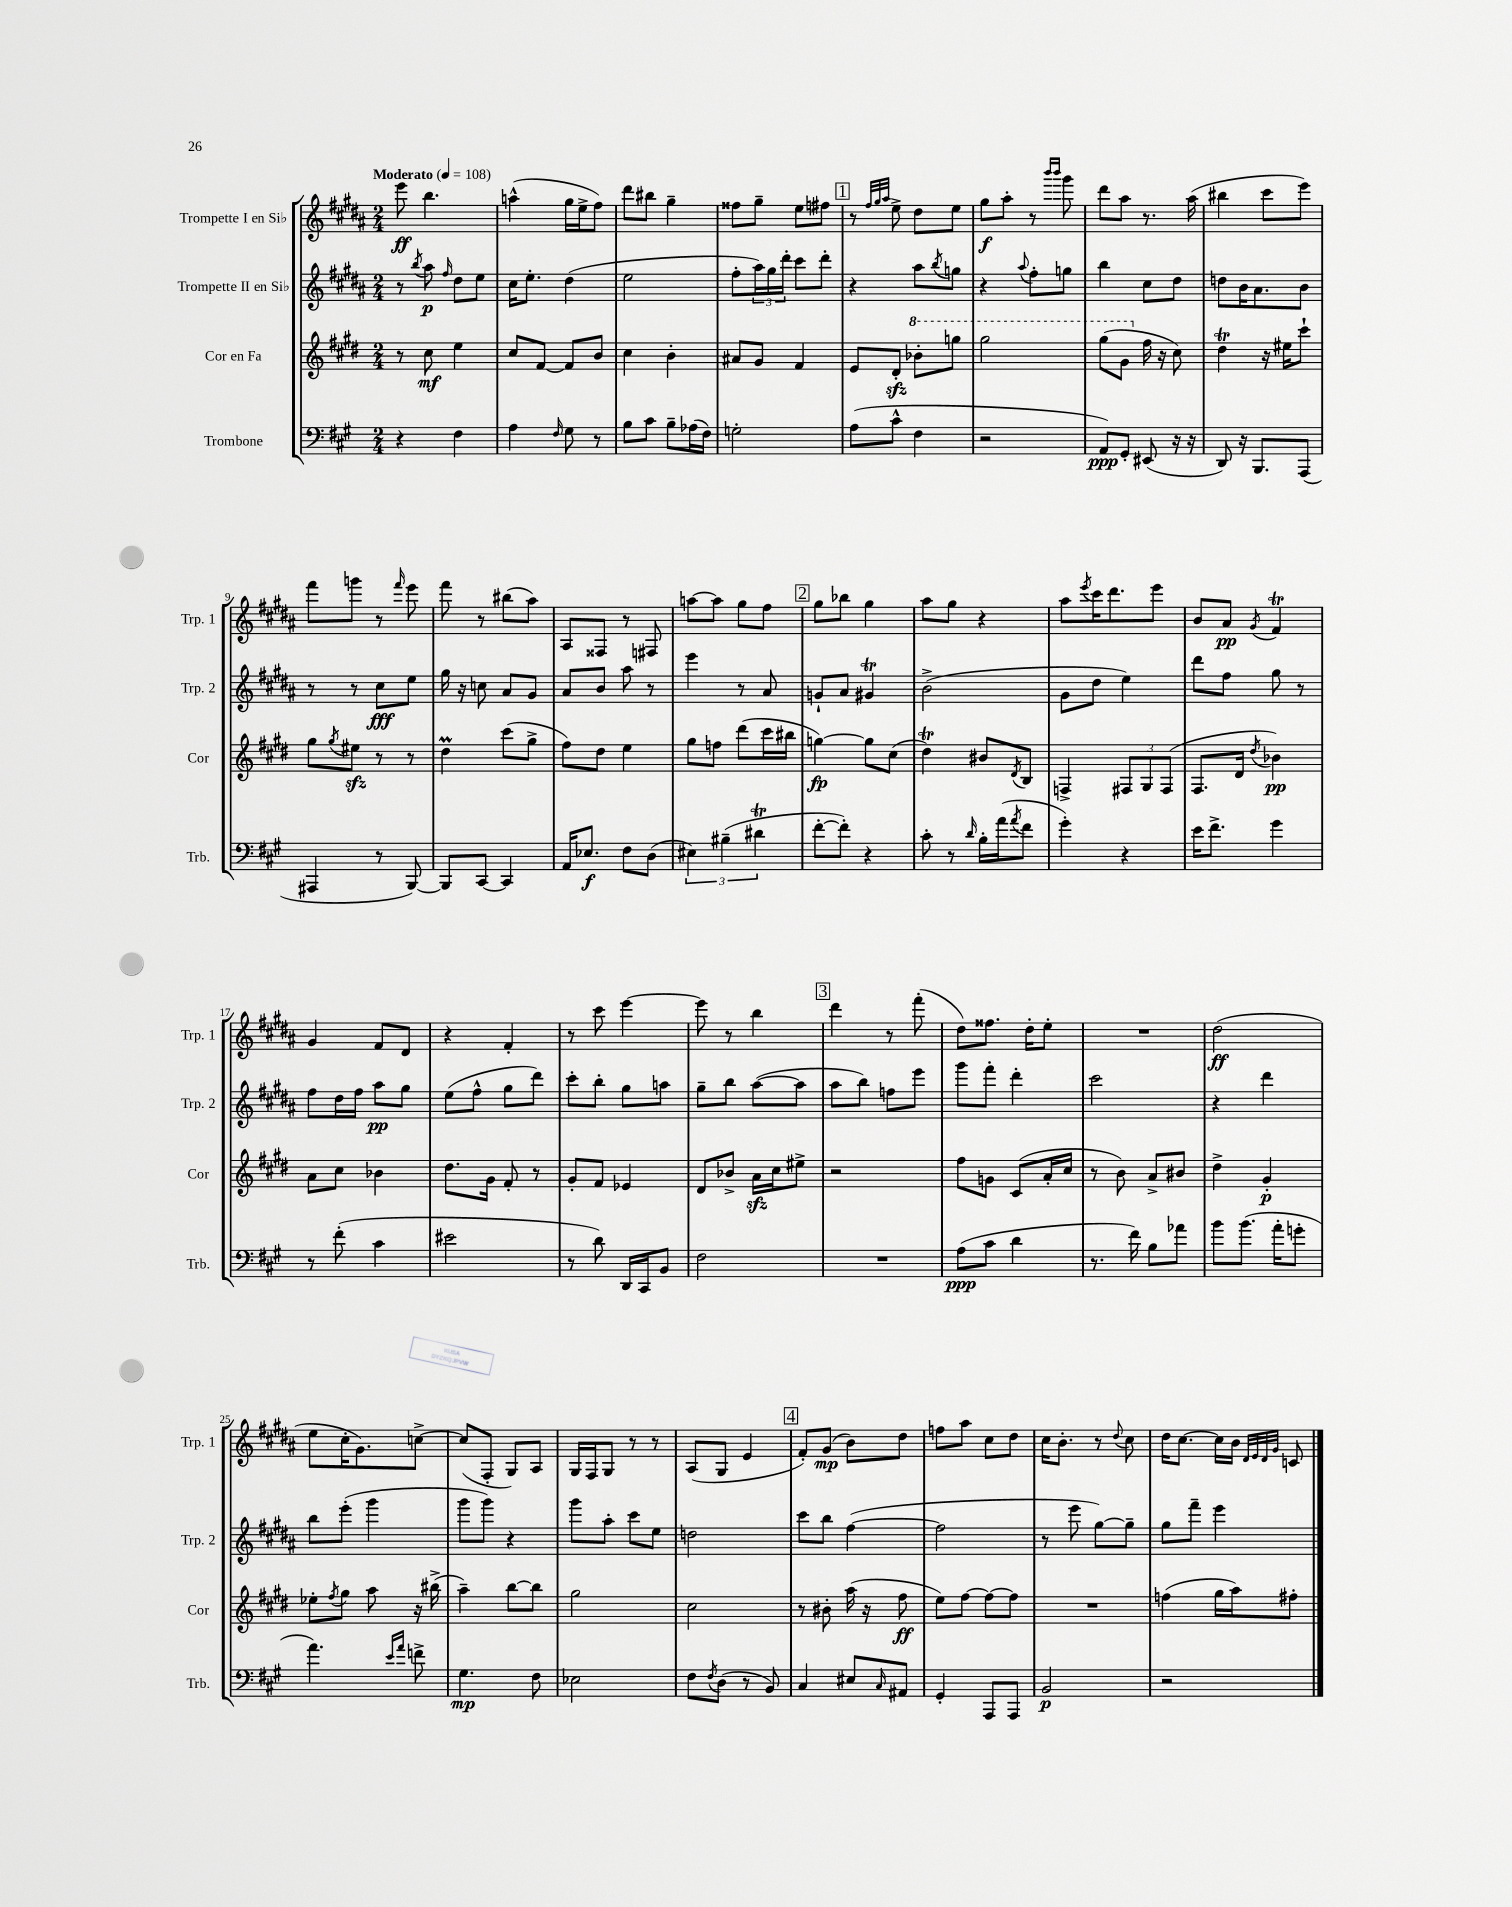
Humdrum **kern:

**kern	**kern	**kern	**kern
*staff4	*staff3	*staff2	*staff1
*clefF4	*clefG2	*clefG2	*clefG2
*k[f#c#g#]	*k[f#c#g#d#]	*k[f#c#g#d#a#]	*k[f#c#g#d#a#]
*M2/4	*M2/4	*M2/4	*M2/4
*MM108	*MM108	*MM108	*MM108
4r	8r	8r	8eee
.	.	8qbb	.
.	8cc#	8aa#	4.bb
.	.	16qqff#	.
4F#	4ee	8dd#	.
.	.	8ee	.
=	=	=	=
4A	8cc#	16cc#	(4aa^^
.	.	8.ee'	.
.	[8f#	.	.
16qqF#	.	.	.
8G#	8f#]	(4dd#	16gg#
.	.	.	16ee^
8r	8b	.	8ff#)
=	=	=	=
8B	4cc#	2ee	8ddd#
8c#	.	.	8bb#
8B~	4b'	.	4gg#~
(16A-	.	.	.
16F#)	.	.	.
=	=	=	=
2G'	8a#	8ff#'	8ff##
.	8g#	24aa#)	8gg#~
.	.	24gg#	.
.	.	24ddd#'	.
.	4f#	8ccc#	8ee
.	.	8ddd#'	8ff#
=	=	=	=
(8A	8e	4r	8r
.	.	.	32qqff#
.	.	.	32qqgg#
.	.	.	32qqaa#
8c#^^	8d#'	.	8ee^
4F#	8bb-'	8aa#	8dd#
.	.	8qbb	.
.	8ggg	8gg	8ee
=	=	=	=
2r	2ggg#	4r	8gg#
.	.	.	8aa#'
.	.	8qqaa#	.
.	.	8ff#'	8r
.	.	.	16qqbbb
.	.	.	16qqbbb
.	.	8gg	8ggg#
=	=	=	=
8AA)	(8ggg#	4bb	8ddd#
8GG#'	8gg#	.	8aa#
(8EE#	16ff#	8cc#	8.r
.	16r	.	.
16r	8cc#)	8dd#	.
16r	.	.	(16aa#
=	=	=	=
8DD)	4dd#	8dd	4bb#
16r	.	16b	.
8.BBB	.	8.a#	.
.	16r	.	8ccc#
.	16ee#	.	.
(8AAA	8ccc#`	8b	8eee)
=	=	=	=
4AAA#	8gg#	8r	8fff#
.	8qgg#	.	.
.	8ee#	8r	8ggg
8r	8r	8cc#	8r
.	.	.	16qqfff#
[8BBB)	8r	8ee	8eee
=	=	=	=
8BBB]	4dd#	16gg#	8fff#
.	.	16r	.
[8CC#	.	8cc	8r
4CC#]	(8ccc#	8a#	(8bb#
.	8gg#^	8g#	8aa#)
=	=	=	=
16AA	8ff#)	8a#	8A#
8.E-	.	.	.
.	8dd#	8b	8F##
8F#	4ee	8aa#	8r
(8D	.	8r	8F#
=	=	=	=
6E#)	8gg#	4eee	[8aa
.	8ff	.	8aa]
(6B#~	.	.	.
.	(8ddd#	8r	8gg#
6d#	.	.	.
.	16ccc#	8a#	8ff#
.	16bb#	.	.
=	=	=	=
[8f#'	[4gg)	8g`	8gg#
8f#'])	.	8a#	8bb-
4r	8gg]	4g#	4gg#
.	(8cc#	.	.
=	=	=	=
8c#'	4dd#)	(2b^	8aa#
8r	.	.	8gg#
16qqd	.	.	.
16B'	8b#	.	4r
(16a	.	.	.
8qa	8qd#	.	.
8f#	8B	.	.
=	=	=	=
4g#')	4F^	8g#	8aa#
.	.	.	8qeee
.	.	8dd#	16ccc#
.	.	.	8.ddd#
4r	12F#	4ee)	.
.	12G#	.	.
.	.	.	8eee
.	(12F#	.	.
=	=	=	=
16e	8.F#	8ddd#	8b
8.f#^	.	.	.
.	.	8ff#	8a#
.	16d#	.	.
.	8qdd#	.	8qg#
4g#	4b-)	8gg#	4f#
.	.	8r	.
=	=	=	=
8r	8a	8ff#	4g#
(8f#'	8cc#	16dd#	.
.	.	16ff#	.
4c#	4b-	8aa#	8f#
.	.	8gg#	8d#
=	=	=	=
2e#	8.dd#	(8ee	4r
.	.	8ff#^^	.
.	16g#	.	.
.	8f#'	8gg#	4f#'
.	8r	8ddd#)	.
=	=	=	=
8r	8g#'	8ccc#'	8r
8d)	8f#	8bb'	8ccc#
16DD	4e-	8gg#	[4eee
16CC#	.	.	.
8BB	.	8aa	.
=	=	=	=
2F#	8d#	8gg#~	8eee]
.	8b-^	8bb	8r
.	16a	([8aa#	4bb
.	16cc#	.	.
.	8ee#^	8aa#]	.
=	=	=	=
2r	2r	8aa#	4ddd#
.	.	8bb)	.
.	.	8ff	8r
.	.	8eee	(8fff#'
=	=	=	=
(8A	8ff#	8ggg#	8dd#)
8c#	8g	8fff#'	8.ff##
4d	(8c#	4ddd#'	.
.	.	.	16dd#'
.	16a'	.	8ee'
.	16cc#	.	.
=	=	=	=
8.r	8r	2ccc#	2r
.	8b)	.	.
16f#)	.	.	.
8B	8a^	.	.
8a-	8b#	.	.
=	=	=	=
8b	4dd#^	4r	(2dd#
(8.b	.	.	.
.	4g#'	4ddd#	.
16a'	.	.	.
8g'	.	.	.
=	=	=	=
4.a)	8ee-'	8bb	8ee
.	8qff#	.	.
.	8gg#	(8eee'	16cc#'
.	.	.	8.g#)
.	8aa	4ggg#	.
16qqe	.	.	.
16qqa	.	.	.
8f^	16r	.	[8cc^
.	(16bb#^	.	.
=	=	=	=
4.G#	4aa~)	8ggg#	(8cc]
.	.	8ggg#)	8F#'
.	[8bb	4r	8G#)
8F#	8bb]	.	8A#
=	=	=	=
2E-	2gg#	8ggg#	16G#
.	.	.	16F#
.	.	8aa#'	8G#
.	.	8ccc#	8r
.	.	8ee	8r
=	=	=	=
8F#	2cc#	2dd	(8A#
8qF#	.	.	.
(8D	.	.	8G#
8r	.	.	4e
8BB)	.	.	.
=	=	=	=
4C#	8r	8ccc#	8f#')
.	8b#'	8bb	(8g#
8E#	(16aa	([4ff#	8b)
.	16r	.	.
16qqC#	.	.	.
8AA#	8ff#	.	8dd#
=	=	=	=
4GG#'	8ee)	2ff#]	8ff
.	[8ff#	.	8aa#
8AAA	8ff#_	.	8cc#
8AAA	8ff#]	.	8dd#
=	=	=	=
2BB	2r	8r	16cc#
.	.	.	8.b'
.	.	8eee	.
.	.	[8gg#)	8r
.	.	.	8qqdd#
.	.	8gg#~]	8cc#
=	=	=	=
2r	(4ff	8gg#	16dd#
.	.	.	[8.cc#
.	.	8fff#~	.
.	16gg#	4eee	16cc#]
.	16aa)	.	16b
.	.	.	32qqd#
.	.	.	32qqe
.	.	.	32qqd#
.	.	.	32qqg#
.	8ff#'	.	8c
==	==	==	==
*-	*-	*-	*-
